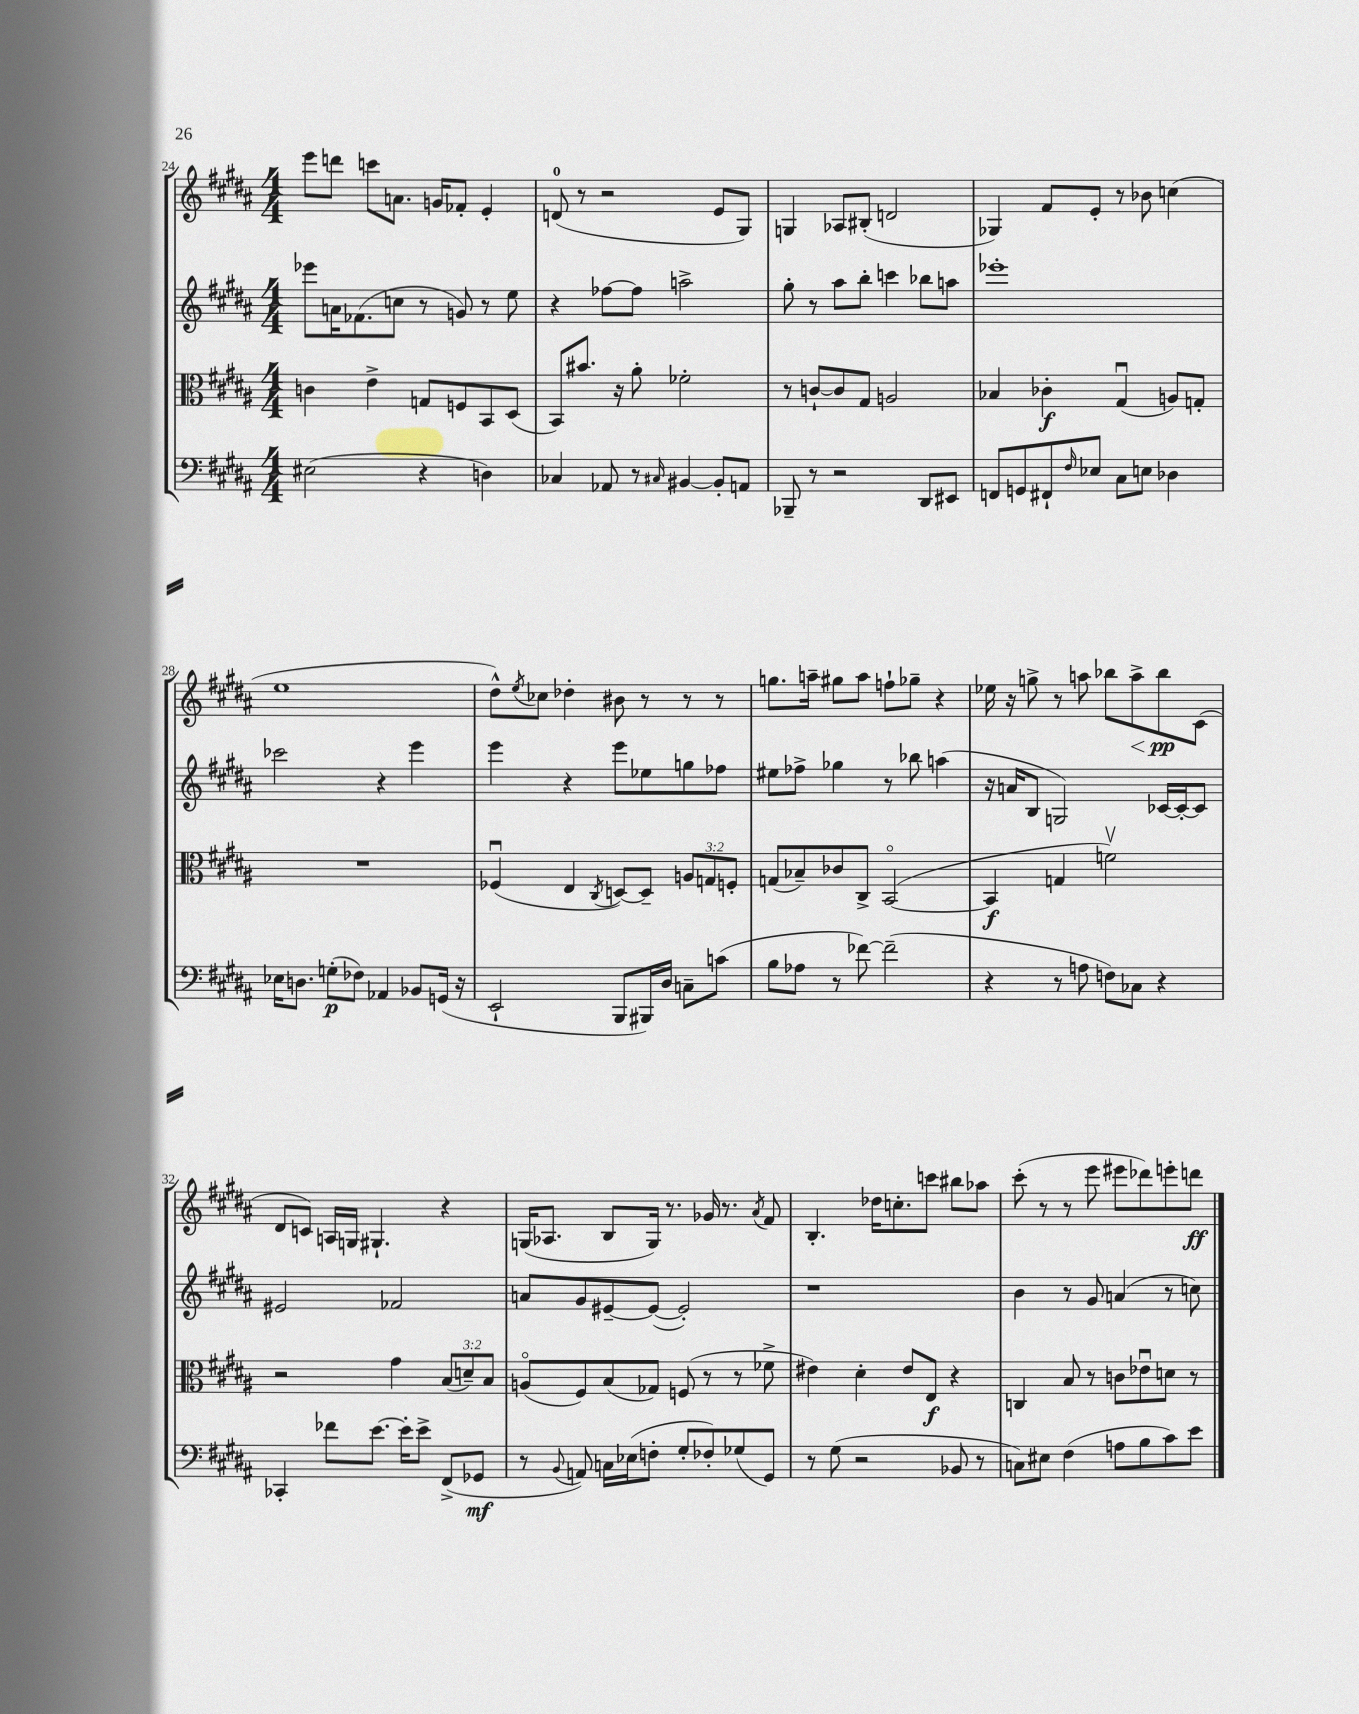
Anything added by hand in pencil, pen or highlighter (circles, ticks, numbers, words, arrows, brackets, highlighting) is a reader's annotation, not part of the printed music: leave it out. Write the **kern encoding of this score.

**kern	**kern	**kern	**kern
*staff4	*staff3	*staff2	*staff1
*clefF4	*clefC3	*clefG2	*clefG2
*k[f#c#g#d#a#]	*k[f#c#g#d#a#]	*k[f#c#g#d#a#]	*k[f#c#g#d#a#]
*M4/4	*M4/4	*M4/4	*M4/4
(2E#	4c	8eee-	8eee
.	.	16a	8ddd
.	.	(8.f-	.
.	4e^	.	8ccc
.	.	8cc	8.a
4r	8G	8r	.
.	.	.	16g
.	8F	8g)	8f-'
4D)	8BB	8r	4e'
.	(8D#	8ee	.
=	=	=	=
4C-	8BB)	4r	(8d
.	8.b#	.	8r
8AA-	.	[8ff-	2r
.	16r	.	.
8r	8a#'	8ff-]	.
16qqC#	.	.	.
[4BB#	2f-'	2aa^	.
8BB#']	.	.	8e
8AA	.	.	8G#)
=	=	=	=
8BBB-~	8r	8gg#'	4G
8r	[8c`	8r	.
2r	8c]	8aa#	8A-
.	8G#	8bb'	(8B#'
.	2A	4ccc	2d
8DD#	.	8bb-	.
8EE#	.	8aa	.
=	=	=	=
8FF	4B-	1eee-'	4G-)
8GG	.	.	.
8FF#`	4c-'	.	8f#
16qqF#	.	.	.
8E-	.	.	8e'
8C#	(4G#u	.	8r
8E	.	.	8b-
4D-	8A)	.	(4cc
.	8G'	.	.
=	=	=	=
16E-	1r	2ccc-	1ee
8.D	.	.	.
(8G'	.	.	.
8F-)	.	.	.
4AA-	.	4r	.
8BB-	.	4eee	.
(16GG	.	.	.
16r	.	.	.
=	=	=	=
2EE`	(4F-u	4eee	8dd#^^)
.	.	.	8qee
.	.	.	8cc-
.	4E	4r	4dd-'
.	8qC#	.	.
8BBB	[8D)	8eee	8b#
16BBB#)	8D~]	8ee-	8r
16D#	.	.	.
8C~	12A	8gg	8r
.	12G	.	.
(8c	.	8ff-	8r
.	12F'	.	.
=	=	=	=
8B	(8G	8ee#	8.gg
8A-	8B-~)	8ff-^	.
.	.	.	16aa~
8r	8c-	4gg-	8gg#
[8f-)	8C#^	.	8aa
(2f-~]	([2BBo	8r	8ff`
.	.	8bb-	8gg-~
.	.	(4aa	4r
=	=	=	=
4r	4BB]	16r	16ee-
.	.	16a	16r
.	.	8B	8gg^
8r	4G	2G)	8r
8A	.	.	8aa
8F)	2fv)	.	8bb-
8C-	.	.	8aa^
4r	.	[16c-	8bb-
.	.	16c-'_	.
.	.	8c-]	(8c#
=	=	=	=
4CC-'	2r	2e#	8d#
.	.	.	8c)
8f-	.	.	16A
.	.	.	16G
[8.e	.	.	4.G#`
.	4g#	2f-	.
16e']	.	.	.
8e^	.	.	.
(8FF#^	(12B	.	4r
.	12d~)	.	.
8GG-	.	.	.
.	12B	.	.
=	=	=	=
8r	(8Ao	8a	(16G
.	.	.	8.A-
8qqBB	.	.	.
8AA)	8F#)	8g#	.
16C	(8B	[8e#~	8B
(16E-	.	.	.
8F'	8G-)	(8e#_	16G)
.	.	.	8.r
8G#'	(8F	2e#'])	.
8F-')	8r	.	16g-
.	.	.	8.r
(8G-	8r	.	.
.	.	.	8qa#
8GG#)	8f-^	.	8f#
=	=	=	=
8r	4e#)	1r	4.B'
(8G#	.	.	.
2r	4d#'	.	.
.	.	.	16dd-
.	.	.	8.cc'
.	8e#	.	.
.	8E	.	8ccc
8BB-	4r	.	8bb#
8r	.	.	8aa-
=	=	=	=
8C)	4C	4b	(8ccc#'
8E#	.	.	8r
(4F#	8B	8r	8r
.	8r	8g#	8eee
8A	8c	(4a	8eee#
8B	8e-u	.	8ddd-)
8c#)	8d	8r	8eee'
8e	8r	8cc)	8ddd
==	==	==	==
*-	*-	*-	*-
